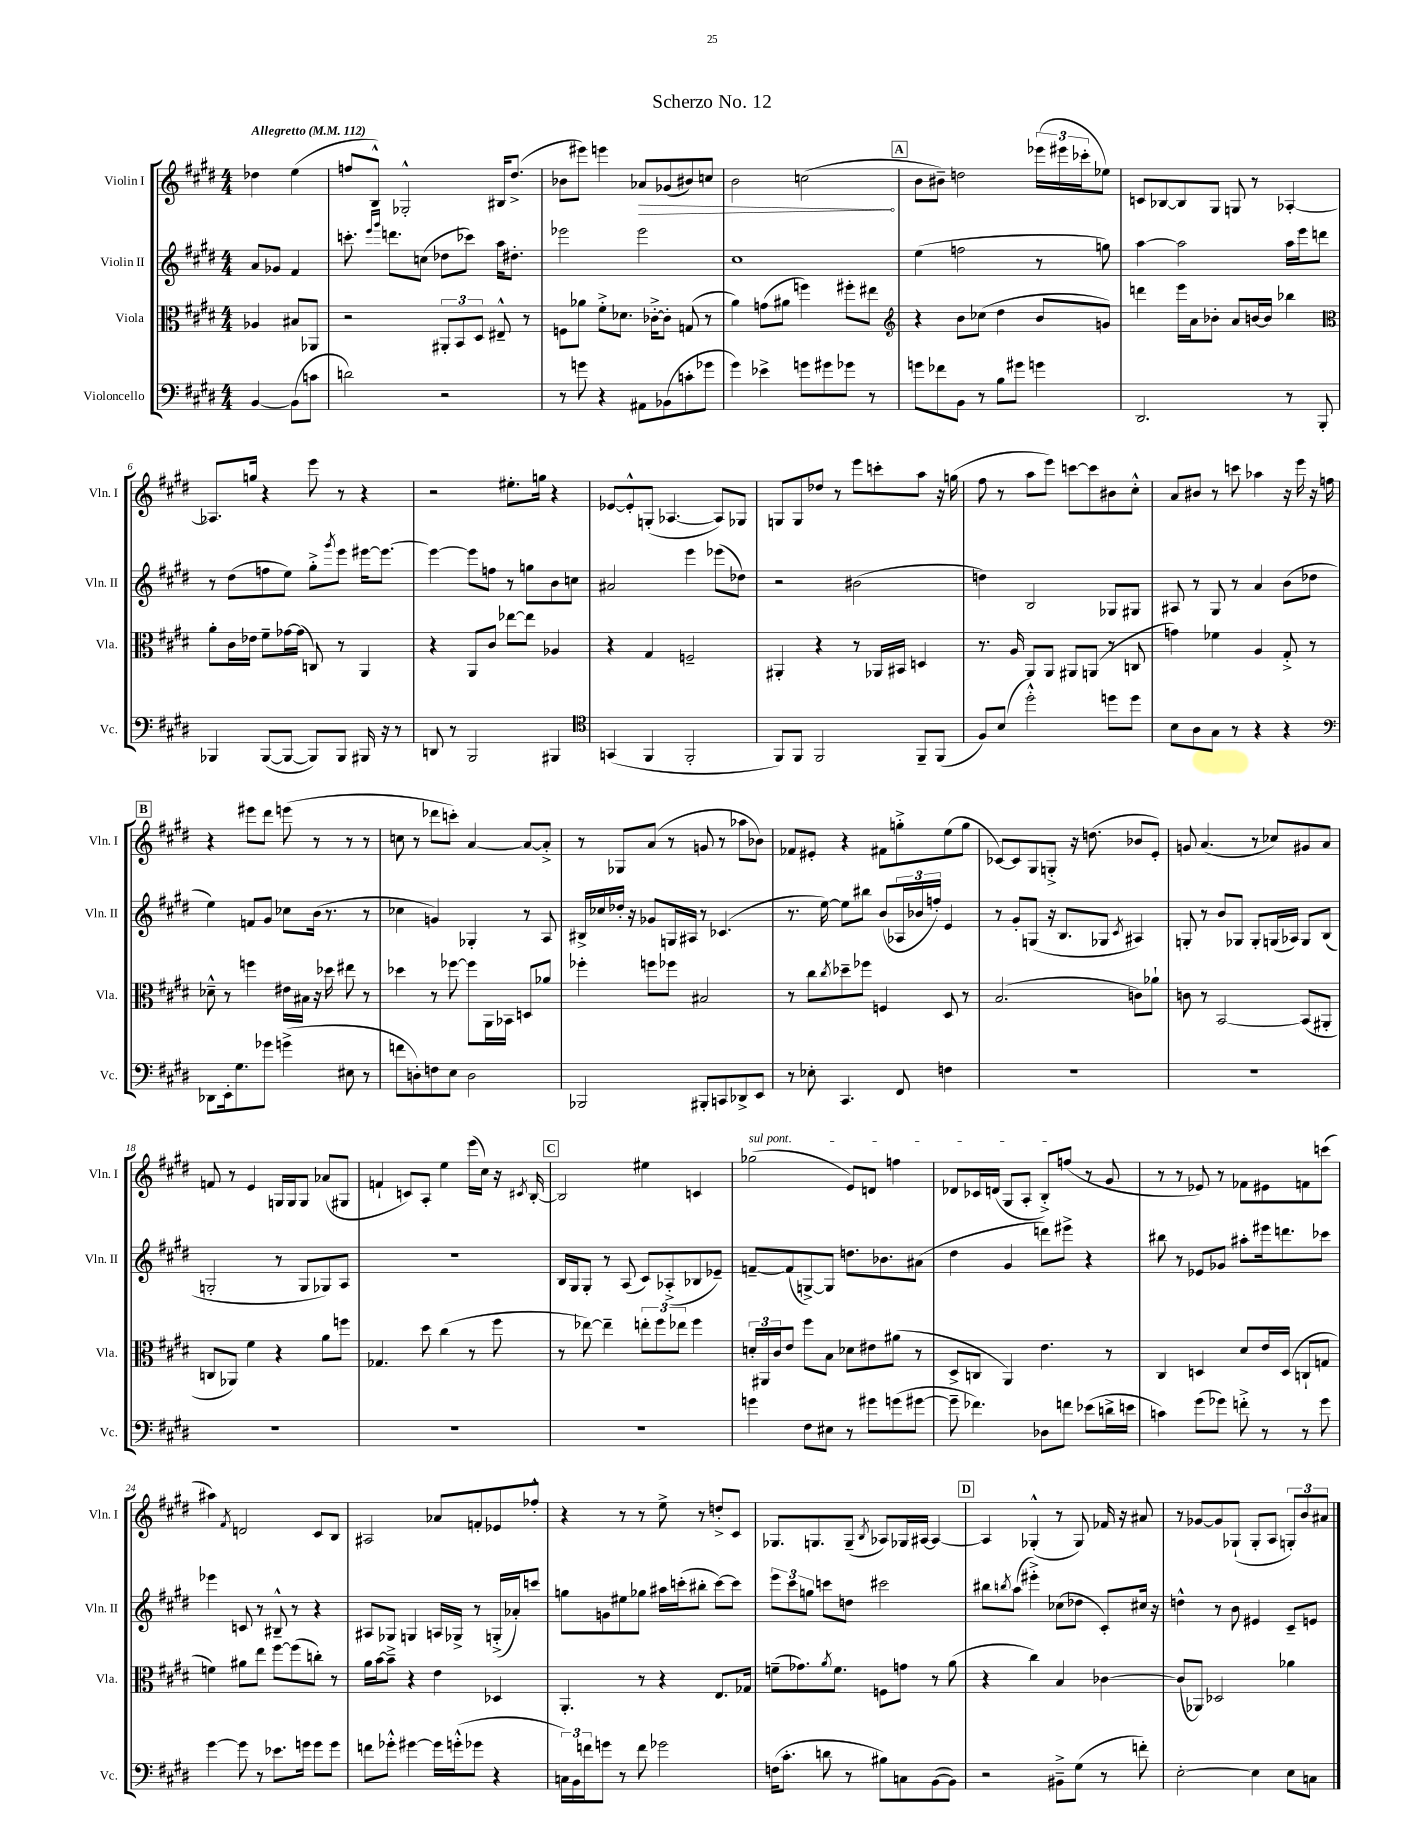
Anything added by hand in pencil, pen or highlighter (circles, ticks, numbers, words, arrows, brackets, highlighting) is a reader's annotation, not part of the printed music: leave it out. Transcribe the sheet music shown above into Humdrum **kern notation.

**kern	**kern	**kern	**kern
*staff4	*staff3	*staff2	*staff1
*clefF4	*clefC3	*clefG2	*clefG2
*k[f#c#g#d#]	*k[f#c#g#d#]	*k[f#c#g#d#]	*k[f#c#g#d#]
*M4/4	*M4/4	*M4/4	*M4/4
*MM112	*MM112	*MM112	*MM112
[4BB	4A-	8a	4dd-
.	.	8g-	.
(8BB]	8B#	4f#	(4ee
8c	8AA-	.	.
=	=	=	=
2d)	2r	8.ccc'	8ff
.	.	.	8B^^)
.	.	16qqeee	.
.	.	16qqggg#	.
.	.	8.ddd	.
.	.	.	2G-'^^
.	.	(8cc	.
2r	12AA#'	8dd-	.
.	12BB	.	.
.	.	8ccc-)	.
.	12D#	.	.
.	8E#~^^	16aa	16B#
.	.	8.dd#'	(8.dd#^
.	8r	.	.
=	=	=	=
8r	8F	2eee-	8b-
8g	8a-	.	8eee#)
4r	8f#'^	.	4eee
.	8.d-	.	.
8AA#	.	2eee-	8a-
.	[16c-'^	.	.
(8BB-	8c-']	.	(8g-
8c'	(8G	.	8b#)
8g-	8r	.	8cc
=	=	=	=
4g#)	4a)	1cc#	2b
4e-^	(8g	.	.
.	8a#	.	.
8g	4ff)	.	(2cc
8g#	.	.	.
8g-	8ff#'	.	.
8r	8ee#	.	.
=	=	=	=
*	*clefG2	*	*
8g	4r	(4ee	8b
8f-	.	.	8b#~)
8BB	8b	2ff	2dd
8r	(8cc-	.	.
8B	4dd#	.	.
8g#	.	.	.
4g	8b	8r	(24eee-
.	.	.	24eee#
.	.	.	24ccc-'
.	8g)	8gg)	8ee-)
=	=	=	=
2.DD#	4ddd	[4aa	8c
.	.	.	[8B-
.	16eee	2aa]	8B-]
.	16a	.	.
.	8b-'	.	8G#
.	8a	.	8G
.	[16b	.	8r
.	16b]	.	.
8r	4bb-	16aa	[4A-'
.	.	16eee	.
8BBB'	.	8ddd	.
=	=	=	=
*	*clefC3	*	*
4BBB-	8a'	8r	8.A-]
.	16c#	(8dd#	.
.	16e-	.	16gg
([8BBB-	8f#~	8ff	4r
8BBB-_	[16g-	8ee)	.
.	(16g-]	.	.
8BBB-])	8C)	8gg#'^	8eee
.	.	8qggg#	.
8BBB-	8r	8eee	8r
16BBB#	4AA	[16eee#	4r
16r	.	8.eee#_	.
8r	.	.	.
=	=	=	=
8DD	4r	4eee#_	2r
8r	.	.	.
2BBB	8AA	8eee#]	.
.	8c#	8ff	.
.	[8ee-	8r	8.ee#'
.	8ee-]	8gg	.
.	.	.	16gg
4BBB#	4A-	8b	4r
.	.	8cc	.
=	=	=	=
*clefC4	*	*	*
(4GG	4r	2a#	[8e-
.	.	.	8e-'^^]
4FF#	4G#	.	(8G'
.	.	.	[4.A-
2FF#'	2F~	4eee	.
.	.	(8eee-	8A-])
.	.	8dd-)	8G-
=	=	=	=
8FF#)	4AA#'	2r	8G
8FF#	.	.	8G
2FF#	4r	.	8dd-
.	.	.	8r
.	8r	(2b#	8eee
.	16AA-	.	8ccc'
.	16BB#	.	.
8FF#~	4D	.	8aa
(8FF#	.	.	16r
.	.	.	(16gg
=	=	=	=
8F#)	8.r	4dd)	8ff#
(8B	.	.	8r
.	16A	.	.
2dd#'^^)	8AA	2B	8aa
.	8AA	.	8eee)
.	8AA#	.	[8ccc
.	(8AA	.	8ccc]
8dd	8r	8G-	8b#
8dd	8C	8G#	8cc#'^^
=	=	=	=
8B	4g)	8A#	8a
8A	.	8r	8b#
8G#	4f-	8G#	8r
8r	.	8r	8ccc
4r	4A	4a	4aa-
4r	8G#'^	(8b	16r
.	.	.	16eee
.	8r	8dd-	16r
.	.	.	16ff
=	=	=	=
*clefF4	*	*	*
8DD-	8d-~^^	4ee)	4r
16EE'	8r	.	.
8.G#	.	.	.
.	4ff	8f	8eee#
8g-	.	8g#	8ddd#
(4g^	16e#	8cc-	(8eee
.	16B#	.	.
.	16r	(16b	8r
.	16dd-	8.r	.
8E#	8ee#	.	8r
8r	8r	8r	8r
=	=	=	=
8f	4dd-	4cc-	8cc
8D')	.	.	8r
8F	8r	4g)	8ddd-
8E	[8ff-	.	8ccc')
2D	8ff-]	4G-'	[4a
.	16AA	.	.
.	16BB-	.	.
.	8D	8r	8a_
.	8a-	8A	8a'^]
=	=	=	=
2BBB-	4ff-'	16B#^	8r
.	.	16cc-	.
.	.	16dd-'	8G-
.	.	16r	.
.	8ff	8g-	(8a
.	8ff-	16G	8r
.	.	16A#	.
8BBB#'	2B#	8r	8g
8CC	.	(4.c-	8r
8DD-^	.	.	8aa-
8EE	.	.	8b-)
=	=	=	=
8r	8r	8.r	8f-
8E-'	8cc#	.	8e#'
.	.	[16ee)	.
.	8qcc#	.	.
4.CC#	8dd-~	8ee]	4r
.	8ff-	8bb#	.
.	4F	(8b	8f#
8FF#	.	24A-	8gg'^
.	.	24b-	.
.	.	24ff')	.
4F	8D#	4e	(8ee
.	8r	.	8gg
=	=	=	=
1r	(2.B	8r	[8c-)
.	.	8g#'	8c-]
.	.	(8G	8G#
.	.	16r	8G'^
.	.	8.B	.
.	.	.	16r
.	.	.	(8.dd
.	.	8G-	.
.	.	8qc#	.
.	8c)	4A#)	8b-
.	8a-`	.	8e')
=	=	=	=
1r	8c	8G'	8g
.	8r	8r	(4.a
.	[2BB	8b	.
.	.	8G-	.
.	.	8G-'	8r
.	.	(16G	8cc-)
.	.	16A-)	.
.	(8BB]	8G	8g#
.	8AA#'	(8B	8a
=	=	=	=
1r	8C	2G'	8f
.	8AA-)	.	8r
.	4f#	.	4e
.	4r	8r	16G
.	.	.	16G
.	.	8G	8G
.	8a	8G-)	(8a-
.	8ff	8A	8G#
=	=	=	=
1r	4.G-	1r	4f`
.	.	.	8c)
.	8dd#	.	8A'
.	(4cc#	.	4ee
.	8r	.	(16eee
.	.	.	16cc#)
.	8ff#	.	16r
.	.	.	8qc#
.	.	.	[16B'
=	=	=	=
1r	8r	16B	2B]
.	.	16G#	.
.	[8ee-)	8G#'	.
.	4ee-~]	8r	.
.	.	(8A	.
.	12ee'	8c#)	4ee#
.	12ff#	.	.
.	.	(8A-'^	.
.	12ee-	.	.
.	4ff#	8B-	4c
.	.	8e-~)	.
=	=	=	=
4g	24d'	[8f~	(2gg-
.	24AA#	.	.
.	24c#	.	.
.	8e	(8f]	.
8F#	8ff#	[8G^)	.
8E#	8B	8G]	.
8r	8d-	8.dd	8e)
8g#	8e#	.	8d
.	.	8.b-	.
(8g	(8a#	.	4ff
[8g#	8r	(8a#	.
=	=	=	=
8g#~]	8D#^	4dd#	8d-
4.f-)	8C	.	16c-
.	.	.	(16d
.	4AA)	4g#	8G#
.	.	.	8A'
8D-	4.e	8ddd)	8B'^)
8f	.	8eee#^	(8ff
(8e-	.	4r	8r
16d^	8r	.	8g#
16e	.	.	.
=	=	=	=
4c)	4C#	8bb#	8r
.	.	8r	8r
(8g#	4D	8e-	8e-)
8g-)	.	8g-	8r
8f'^	8d#	8aa#'	8f-
8r	16e	16eee#	8e#
.	(16D	8.ddd	.
8r	8C`	.	8f
8g-	8G	8ccc-	(8ccc
=	=	=	=
[4g#	4f)	4eee-	4aa#)
.	.	.	8qf#
8g#]	8a#	8c	2d
8r	8ee	8r	.
8.e-	[8ff#	8B#~^^	.
.	(8ff#]	8r	.
16g	.	.	.
8g	8cc')	4r	8c#
8g	8r	.	8B
=	=	=	=
8f	16a	8A#	2A#
.	[16b	.	.
8g-'^^	8b~^]	8G-	.
[4g#	4r	4G	.
16g#]	4e	16A	8a-
(16g'^^	.	16G-^	.
8g-	.	8r	8f'
4r	4D-	(16G'^	8e-
.	.	16a-')	.
.	.	8ccc	8ff-'^^
=	=	=	=
24C)	4.AA'	8gg	4r
24BB	.	.	.
24f	.	.	.
8g	.	8g	.
8r	.	8ee#	8r
8f	8r	8gg-	8r
2g-	4r	16aa#	8ee^
.	.	(16ccc'	.
.	.	8bb#'	8r
.	8.E	[8ccc)	8dd'^
.	.	8ccc]	8c#
.	16G-	.	.
=	=	=	=
(16F	(8f~	12eee	8.G-
8.c#'	.	.	.
.	.	12ccc#	.
.	8.g-)	.	.
.	.	12gg	.
.	.	.	8.G
8d	.	8ccc	.
.	8qa	.	.
.	8.f	.	.
8r	.	8dd	(8G~
.	.	.	8qB
8B#)	8F	2ccc#	8A-)
8C	8g	.	16G-
.	.	.	[16A#
([8BB	8r	.	4A#_
8BB])	(8a	.	.
=	=	=	=
2r	4r	8bb#	4A#]
.	.	8qbb	.
.	.	(8aa	.
.	4cc#)	4eee#'^)	(4G-'^^
8BB#~^	4B	(8cc-	8r
(8G#	.	8dd-	8G-)
8r	[4c-	8c#')	16f-
.	.	.	16r
8f')	.	16cc#	8a#
.	.	16r	.
=	=	=	=
[2E'	(8c-]	4dd^^	8r
.	8AA-)	.	[8g-
.	2D-	8r	8g-]
.	.	8b	(8G-`
4E]	.	4e#	8G-'
.	.	.	8A
8E	4a-	8c#~	12G')
.	.	.	12b
8C	.	8e	.
.	.	.	12a#
==	==	==	==
*-	*-	*-	*-
